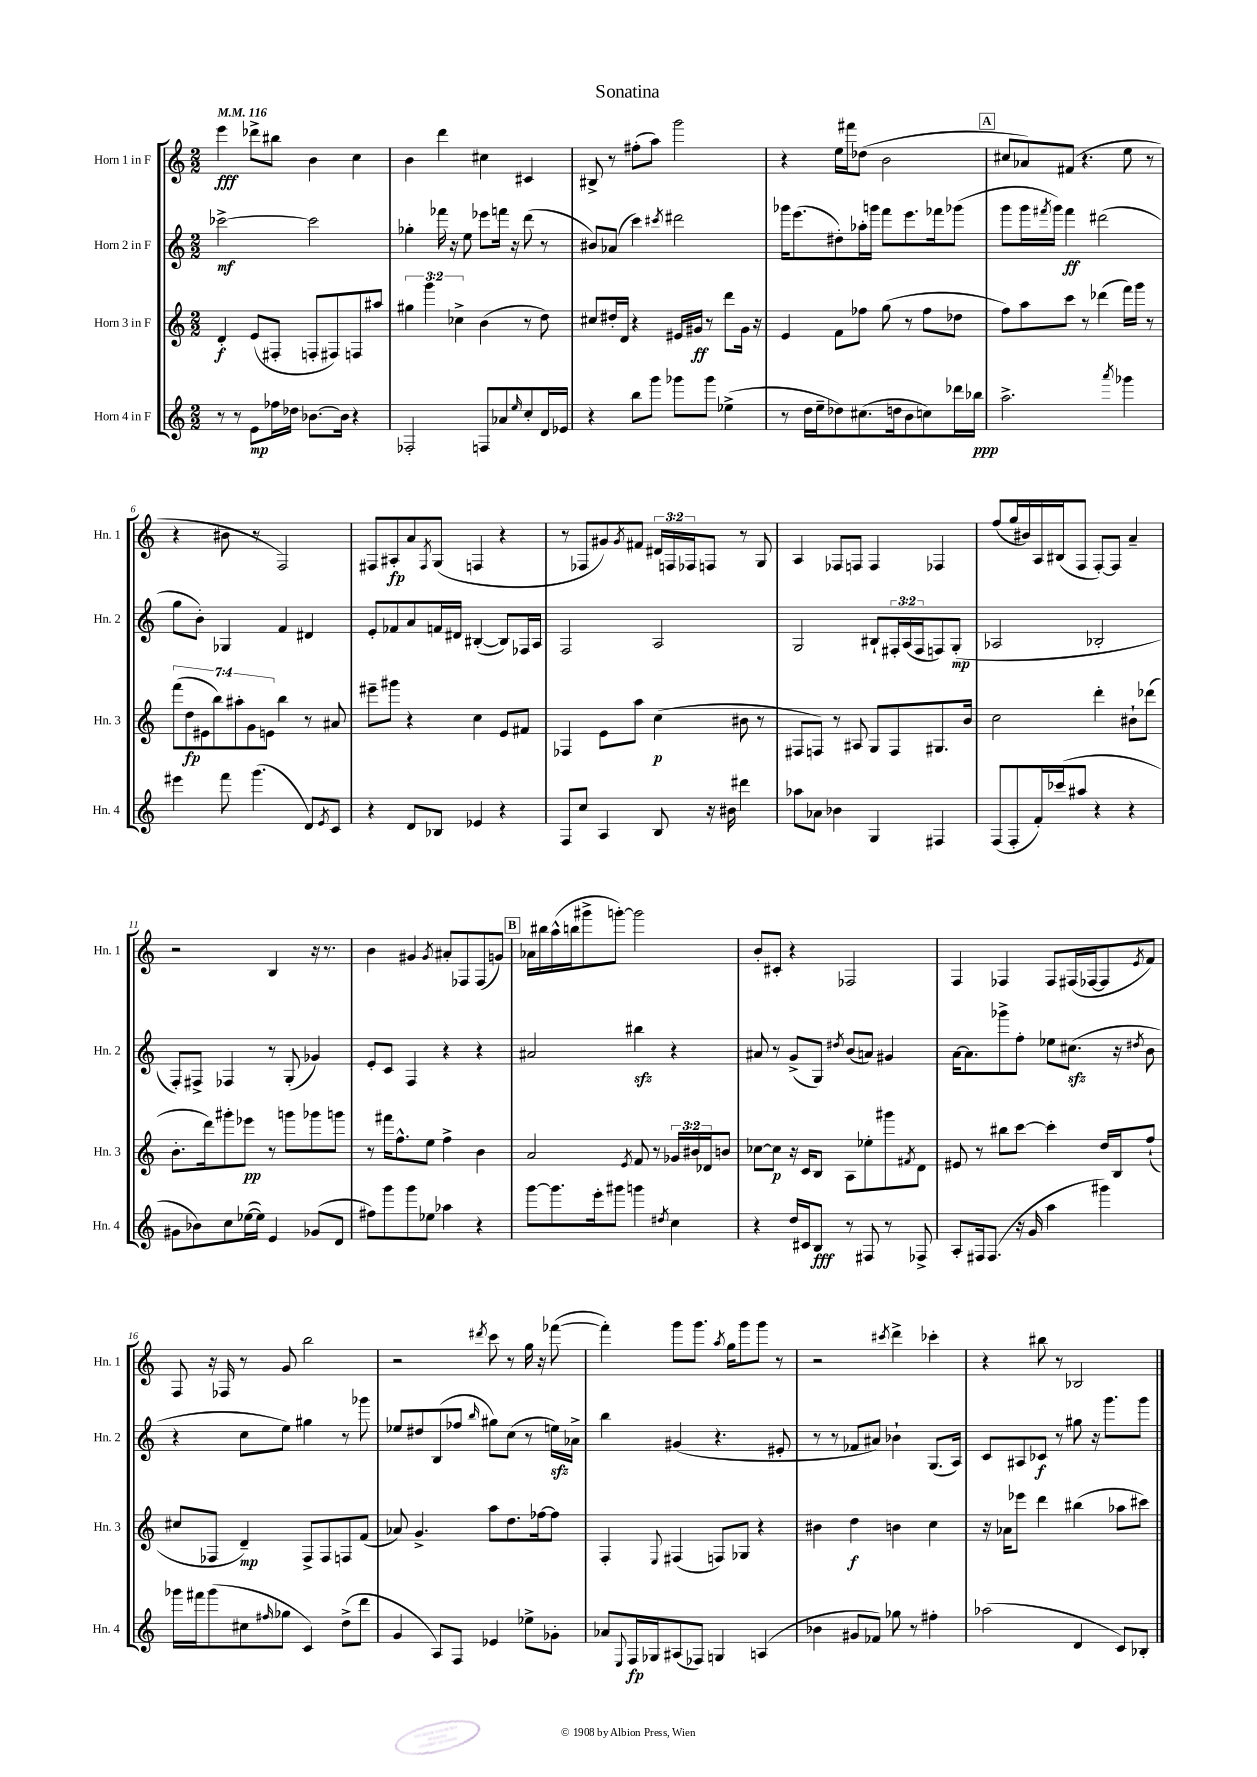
\header { title = "Sonatina" }
<<
\new StaffGroup <<
\new Staff = "s0" \with { instrumentName = "Horn 1 in F" shortInstrumentName = "Hn. 1" } {
    \clef treble \key c \major \numericTimeSignature \time 2/2 \override Staff.TupletNumber.text = #tuplet-number::calc-fraction-text \tempo 4 = 116
    e'''4\fff des'''8-> bis''8 b'4 c''4 |
    b'4 d'''4 cis''4 cis'4 |
    bis8-> r8 fis''8-.( a''8) g'''2 |
    r4 e''16 fis'''16 des''8( b'2 |
    \mark \markup { \box "A" } cis''8 aes'8) fis'8( r4. e''8 r8 |
    r4 bis'8 r8 f2) |
    fis8 ais8-.\fp a'8 \acciaccatura { fis8 } g8( f4 r4 |
    r8 fes8 gis'8) \acciaccatura { gis'8 } fis'8 \tuplet 3/2 { dis'16 f16 fes16 } f8 r8 g8 |
    a4 fes8 f8 f4 fes4 |
    f''8( g''16 bis'16) a16 bis16( f8 f8~-.) f8 a'4-- |
    r2 b4 r16 r8. |
    b'4 gis'4 \acciaccatura { gis'8 } ais'8-. fes8 fes8( g'8) |
    \mark \markup { \box "B" } aes'16 bis''16 a''16-^( b''16 gis'''8-> g'''8~-.) g'''2 |
    b'8-. cis'8-. r4 fes2 |
    f4 fes4 fes8 fis16( fes16~ fes8 \acciaccatura { e'8 } f'8) |
    f8 r16 fes16 r8 g'8 b''2 |
    r2 \acciaccatura { dis'''8 } c'''8 r8 g''16 r16 fes'''8~( |
    fes'''4-.) g'''8 g'''8. \acciaccatura { a''8 } g''16 g'''8 g'''8 r8 |
    r2 \acciaccatura { cis'''8 } d'''4-> ces'''4-. |
    r4 bis''8 r8 bes2 \bar "|." |
}
\new Staff = "s1" \with { instrumentName = "Horn 2 in F" shortInstrumentName = "Hn. 2" } {
    \clef treble \key c \major \numericTimeSignature \time 2/2 \override Staff.TupletNumber.text = #tuplet-number::calc-fraction-text
    ces'''2~->\mf ces'''2 |
    ges''4-. fes'''16 r16 e''8 ees'''8 f'''16 r16 d'''8( r8 |
    bis'8) aes'8( c'''4) \acciaccatura { cis'''8 } dis'''2 |
    ges'''16 e'''8.( dis''8-.) aes''16-. g'''16 f'''8 e'''8. fes'''16 ges'''8( |
    \mark \markup { \box "A" } g'''8 g'''16 \acciaccatura { fis'''8 } g'''16) fis'''4\ff dis'''2( |
    g''8 b'8-.) ges4 f'4 dis'4 |
    e'8-. fes'8 a'8 f'16 dis'16 bis4~-.( bis8) fes16 a16 |
    f2 a2 |
    g2 bis8-! \tuplet 3/2 { fis16-. a16( fis16 } f8) g8-.\mp( |
    aes2 bes2-. |
    f8-.) fis8-> fes4 r8 g8-.( ges'4) |
    e'8-. c'8 f4 r4 r4 |
    \mark \markup { \box "B" } ais'2 bis''4\sfz r4 |
    ais'8 r8 g'8->( g8) \acciaccatura { dis''8 } b'8( a'8) gis'4 |
    a'16~ a'8. ges'''8-> f''8-. ees''8 cis''8.\sfz( r16 \acciaccatura { dis''8 } b'8 |
    r4 c''8 e''8) gis''4 r8 ges'''8 |
    ees''8 dis''8 b8( fes''8 \grace { b''16 } gis''8) c''8( r8 e''16\sfz) aes'16-> |
    b''4 gis'4( r4. eis'8-. |
    r8 r8 fes'8 ais'8) bes'4-! g8.( a16) |
    c'8 ais8 ces'8\f r8 gis''8 r16 g'''8. g'''8 \bar "|." |
}
\new Staff = "s2" \with { instrumentName = "Horn 3 in F" shortInstrumentName = "Hn. 3" } {
    \clef treble \key c \major \numericTimeSignature \time 2/2 \override Staff.TupletNumber.text = #tuplet-number::calc-fraction-text
    d'4-.\f e'8( fis8-. f8-. fis8) f8 ais''8 |
    \tuplet 3/2 { gis''4 g'''4 ces''4-> } b'4( r8 d''8) |
    cis''8 dis''16-. d'16 r4 eis'16 gis'16\ff r8 d'''8 gis'16 r16 |
    e'4 f'8 fes''8 g''8( r8 fes''8 des''8 |
    \mark \markup { \box "A" } f''8) a''8 c'''8 r8 des'''4( f'''16) g'''16 r8 |
    \tuplet 7/4 { f'''8( d''8\fp eis'8 b''8) ais''8-. g'8 e'8 } b''4 r8 ais'8 |
    eis'''8-- gis'''8 r4 c''4 e'8 fis'8 |
    fes4 e'8 a''8 c''4\p( bis'8 r8 |
    fis8 f8) r8 ais8 g8 f8 gis8. b'16 |
    c''2 d'''4-. bis'8-! des'''8( |
    b'8.-. d'''16) gis'''8-. ees'''8\pp r8 g'''8 ges'''8 g'''8 |
    r8 fis'''16 f''8.-^ e''8 f''4-> b'4 |
    \mark \markup { \box "B" } a'2 \acciaccatura { e'8 } f'8 r8 \tuplet 3/2 { ges'16 bis'16 des'16 } b'8 |
    ces''8~ ces''8\p r16 c'16 b8 a8 ees''8-. gis'''8 \acciaccatura { fis'8 } d'8 |
    eis'8 r8 bis''8 c'''8~ c'''4-. d''16 b16 f''8-!( |
    cis''8 fes8 d'4--\mp) fes8-> fes8 f8 f'8( |
    aes'8) g'4.-> a''8 d''8. fes''16~ fes''8 |
    f4-. \appoggiatura { e8 } fis4( f8) ges8 r4 |
    bis'4 d''4\f b'4 c''4 |
    r16 aes'16 ees'''8 d'''4 bis''4( aes''8 cis'''8) \bar "|." |
}
\new Staff = "s3" \with { instrumentName = "Horn 4 in F" shortInstrumentName = "Hn. 4" } {
    \clef treble \key c \major \numericTimeSignature \time 2/2
    r8 r8 e'8\mp fes''16 des''16 bes'8.~ bes'16 r4 |
    fes2-. f8 aes'8 \grace { e''16 } c''8-. d'16 ees'16 |
    r4 b''8 g'''8 ges'''8 ges'''8 ees''4->( |
    r8 d''16 e''16-- des''8) cis''8.( d''16 b'8 c''8) des'''16 bes''16\ppp |
    \mark \markup { \box "A" } a''2.-> \acciaccatura { a'''8 } ges'''4 |
    eis'''4 f'''8 g'''4.( d'8) \acciaccatura { e'8 } c'8 |
    r4 d'8 bes8 ees'4 r4 |
    f8 c''8 a4 b8 r16 bis'16 dis'''4 |
    aes''8 aes'8 bes'4 g4 fis4 |
    f8( f8-. f'16-.) ces'''16( ais''8 r4 r4 |
    gis'8 bes'8) c''8 ees''16~( ees''16) e'4 ges'8( d'8 |
    fis''8) g'''8 g'''8 ees''8 aes''4 r4 |
    \mark \markup { \box "B" } g'''8~ g'''8. e'''16-. gis'''8 g'''4 \acciaccatura { dis''8 } c''4 |
    r4 d''16 cis'16 b8\fff r8 fis8 r8 fes8-> |
    a8-. fis16 fis8.( r16 g'16 a''4 gis'''4) |
    ges'''16 fis'''16 ges'''8( cis''8 \grace { fis''16 } ges''8 c'4) d''8->( d'''8 |
    g'4 a8) f8 ees'4 ees''8-> ges'8-. |
    aes'8 \appoggiatura { e8 } f16\fp ges16 ais8( fes8) g4 a4( |
    bes'4 gis'8 fes'8) ges''8 r8 fis''4-. |
    aes''2( d'4 c'8) bes8-. \bar "|." |
}
>>
>>
